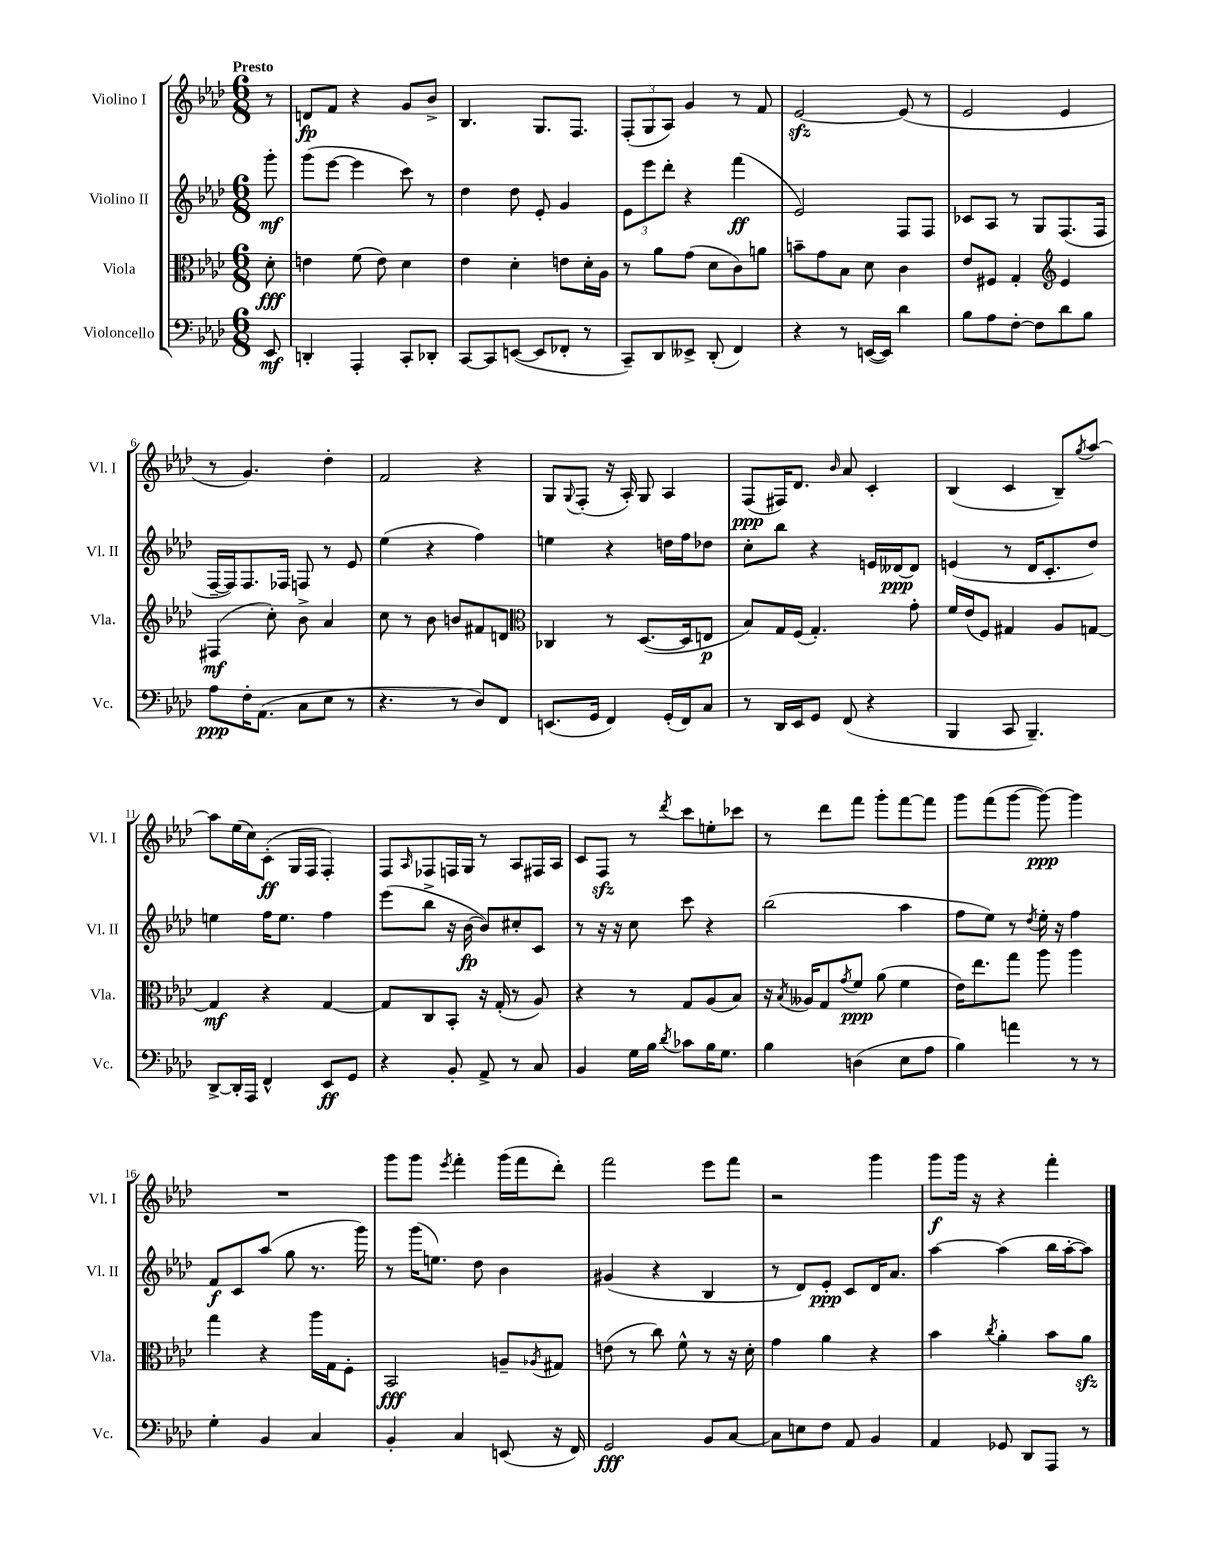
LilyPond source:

<<
\new StaffGroup <<
\new Staff = "s0" \with { instrumentName = "Violino I" shortInstrumentName = "Vl. I" } {
    \clef treble \key aes \major \numericTimeSignature \time 6/8 \partial 8 \tempo "Presto"
    r8 |
    d'8\fp f'8 r4 g'8 bes'8-> |
    bes4. g8. f8. |
    \tuplet 3/2 { f8-.( g8 aes8) } g'4 r8 f'8 |
    ees'2~\sfz ees'8( r8 |
    ees'2 ees'4 |
    r8 g'4.) des''4-. |
    f'2 r4 |
    g8 \appoggiatura { g8 } f8-.( r16 aes16-.) g8 aes4 |
    f8\ppp( fis16) des'8. \grace { bes'16 } aes'8 c'4-. |
    bes4( c'4 bes8--) \acciaccatura { g''8 } aes''8~ |
    aes''8 ees''16( c''16) c'8-.\ff( g16 f16 f4-.) |
    f8 \grace { aes16 } fes8 f16 g16 r8 aes8 fis16 aes16 |
    c'8 f8\sfz r8 \acciaccatura { des'''8 } c'''8 e''8-. ces'''8 |
    r8 des'''8 f'''8 g'''8-. f'''8~ f'''8 |
    g'''8 f'''8( g'''8~ g'''8~\ppp) g'''4 |
    R2. |
    g'''8 g'''8 \acciaccatura { ees'''8 } f'''4-. g'''16( f'''16 des'''8-.) |
    f'''2 ees'''8 f'''8 |
    r2 g'''4 |
    g'''8\f g'''16 r16 r4 f'''4-. \bar "|." |
}
\new Staff = "s1" \with { instrumentName = "Violino II" shortInstrumentName = "Vl. II" } {
    \clef treble \key aes \major \numericTimeSignature \time 6/8 \partial 8
    g'''8-.\mf |
    g'''8( ees'''8~ ees'''4 c'''8) r8 |
    des''4 des''8 ees'8-. g'4 |
    \tuplet 3/2 { ees'8 ees'''8 des'''8-. } r4 f'''4\ff( |
    ees'2) f8 f8 |
    ces'8 aes8 r8 g8 f8.( f16 |
    f16~-- f16) f8. fes16 f8 r8 ees'8 |
    ees''4( r4 f''4) |
    e''4 r4 d''16 f''16 des''8 |
    c''8-. bes''8 r4 e'16 deses'16~\ppp deses'8 |
    e'4( r8 des'16 c'8.-. des''8) |
    e''4 f''16 e''8. f''4 |
    ees'''8( bes''8-> r16 bes'16~\fp bes'8) cis''8-. c'8 |
    r8 r16 r16 c''8 c'''8 r4 |
    bes''2( aes''4 |
    f''8 ees''8) r8 \acciaccatura { des''8 } ees''16-. r16 f''4 |
    f'8\f c'8 aes''8( g''8 r8. g'''16) |
    r8 g'''16( e''8.) des''8 bes'4 |
    gis'4( r4 bes4 |
    r8 des'8) ees'8-.\ppp c'8 des'16 aes'8. |
    aes''4~ aes''4( bes''16 aes''16~-. aes''8) \bar "|." |
}
\new Staff = "s2" \with { instrumentName = "Viola" shortInstrumentName = "Vla." } {
    \clef alto \key aes \major \numericTimeSignature \time 6/8 \partial 8
    des'8-.\fff |
    e'4 f'8( e'8) des'4 |
    ees'4 des'4-. e'8 des'16-. aes16 |
    r8 aes'8 g'8( des'8 c'8) a'8 |
    b'8-- g'8 bes8 des'8 c'4 |
    ees'8 fis8 g4-. \clef treble ees'4 |
    fis4\mf( c''8-.) bes'8-> aes'4 |
    c''8 r8 bes'8 b'8 fis'8 d'8 |
    \clef alto ces4 r8 des8.~( des16 e8\p |
    bes8) g16 f16( g4.-.) g'8-. |
    f'16 ees'16( f8) gis4 aes8 g8~ |
    g4\mf r4 g4~ |
    g8 c8 bes,8-. r16 g16-.( r8 aes8) |
    r4 r8 g8 aes8( bes8) |
    r16 \acciaccatura { bes8 } aeses16 g8 \acciaccatura { g'8 } f'8\ppp aes'8( f'4 |
    ees'16) ees''8. g''8 aes''8 aes''4 |
    g''4 r4 aes''16 g16 f8-. |
    bes,2\fff a8-- \acciaccatura { aes8 } gis8 |
    e'8( r8 c''8) f'8-^ r8 r16 des'16-. |
    g'4 aes'4 r4 |
    bes'4 \acciaccatura { c''8 } aes'4-. bes'8 aes'8\sfz \bar "|." |
}
\new Staff = "s3" \with { instrumentName = "Violoncello" shortInstrumentName = "Vc." } {
    \clef bass \key aes \major \numericTimeSignature \time 6/8 \partial 8
    ees,8\mf |
    d,4-. aes,,4-. c,8-. des,8-. |
    c,8~ c,8 e,8~( e,8 fes,8-. r8 |
    c,8--) des,8 eeses,8-> des,8-.( f,4) |
    r4 r8 e,16~( e,16) des'4 |
    bes8 aes8 f8~-. f8 des'8 bes8 |
    aes8\ppp f16-. aes,8.( c8 ees8 r8 |
    r4. r8 des8) f,8 |
    e,8.( g,16 f,4) g,16-.( f,16) c8 |
    r8 des,16 ees,16 g,8 f,8( r4 |
    bes,,4 c,8 bes,,4.--) |
    des,8~-> des,16-. aes,,16 f,4-^ ees,8\ff g,8 |
    r4 bes,8-. aes,8-> r8 c8 |
    bes,4 g16 bes16 \acciaccatura { des'8 } ces'8 bes16 g8. |
    bes4 d4( ees8 aes8 |
    bes4) a'4 r8 r8 |
    g4-. bes,4 c4 |
    bes,4-. c4 e,8( r16 f,16) |
    g,2\fff bes,8 c8~ |
    c8 e8 f8 aes,8 bes,4 |
    aes,4 ges,8 des,8 aes,,8 r8 \bar "|." |
}
>>
>>
